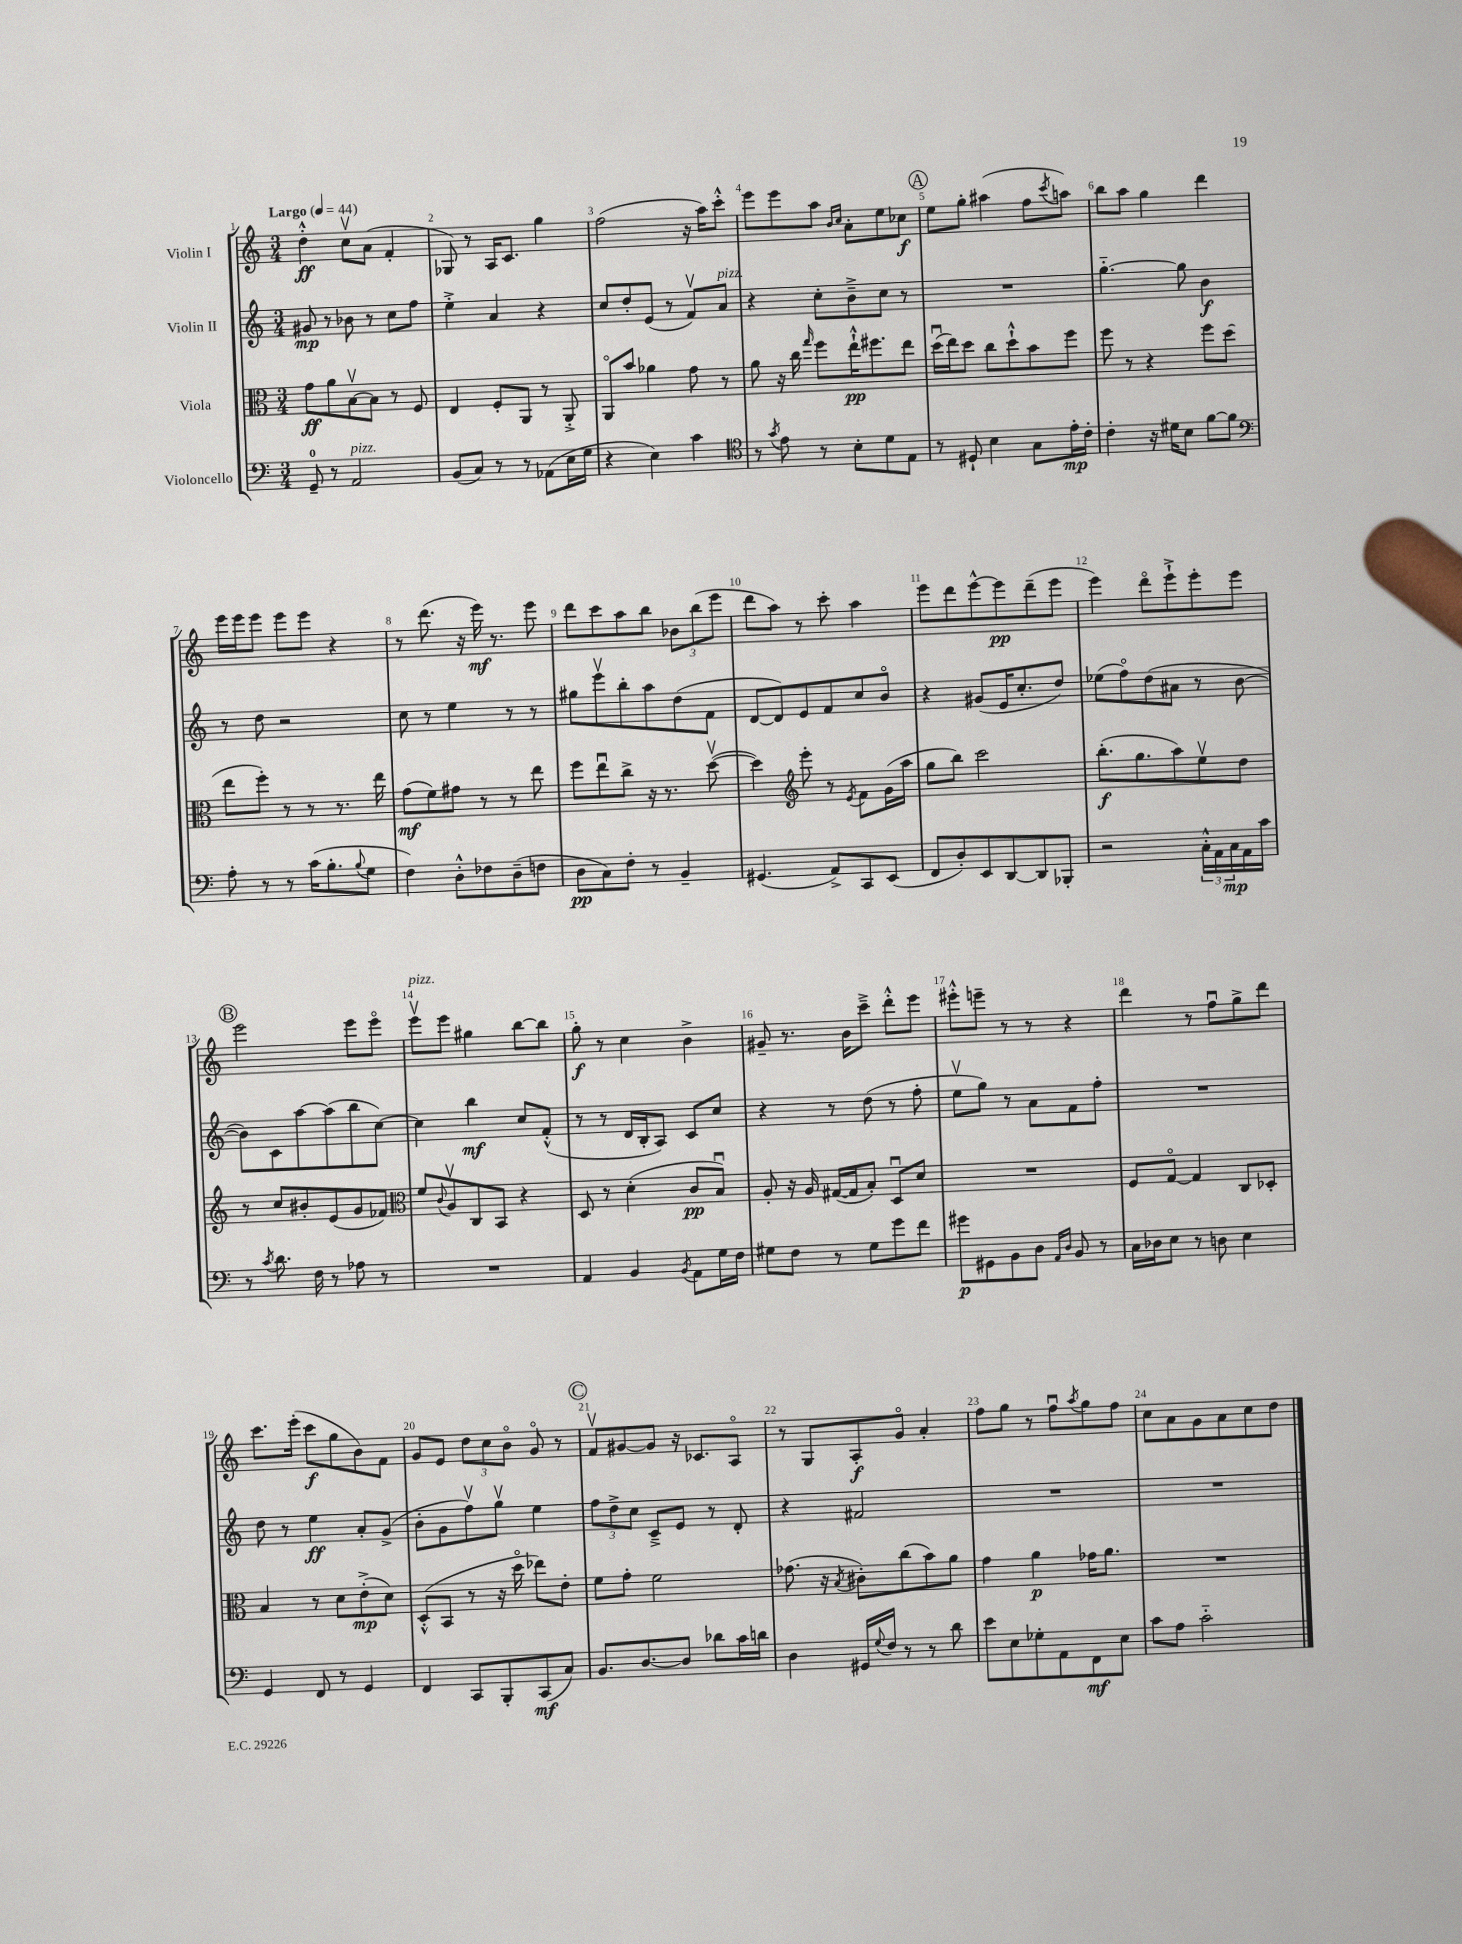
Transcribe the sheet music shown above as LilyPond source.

<<
\new StaffGroup <<
\new Staff = "s0" \with { instrumentName = "Violin I" } {
    \clef treble \key c \major \numericTimeSignature \time 3/4 \tempo "Largo" 4 = 44
    d''4-.-^\ff c''8\upbow a'8( f'4-. |
    ges8) r8 a16 c'8. g''4 |
    f''2( r16 a''16) c'''8-.-^ |
    e'''8 e'''8 a''8 \grace { b'16 c''16 } a'8-. e''8 ces''8\f |
    \mark \markup { \circle "A" } e''8 g''8-. ais''4( f''8 \acciaccatura { c'''8 } a''8) |
    b''8 a''8 g''4 d'''4 |
    e'''16 e'''16 e'''8 e'''8 e'''8 r4 |
    r8 d'''8.( r16 e'''16\mf) r8. e'''8 |
    d'''8 c'''8 a''8 b''8 \tuplet 3/2 { bes'8 b''8( e'''8 } |
    d'''8 a''8) r8 c'''8-. a''4 |
    e'''8 d'''8 e'''8~-^ e'''8\pp d'''8--( e'''8 |
    e'''4) d'''8\flageolet e'''8-!-> e'''8-. e'''8 |
    \mark \markup { \circle "B" } e'''2 e'''8 e'''8\flageolet |
    e'''8\upbow^\markup { \italic "pizz." } e'''8 gis''4 b''8~ b''8 |
    g''8-.\f r8 c''4 b'4-> |
    gis'8-- r8. b'16 c'''8---> d'''8-.-^ e'''8 |
    eis'''8-.-^ e'''8-- r8 r8 r4 |
    d'''4 r8 f''8\downbow g''8-> d'''8 |
    c'''8. e'''16-.( c'''8\f g''8 b'8) f'8 |
    g'8 e'8 \tuplet 3/2 { d''8 c''8 b'8\flageolet } g'8\flageolet r8 |
    \mark \markup { \circle "C" } f'8\upbow gis'8~ gis'8 r16 ces'8. a8\flageolet |
    r8 g8 a8-.\f g'8\flageolet a'4-. |
    f''8 g''8 r8 f''8\downbow \acciaccatura { a''8 } g''8 f''8 |
    c''8 a'8 g'8 a'8 c''8 d''8 \bar "|." |
}
\new Staff = "s1" \with { instrumentName = "Violin II" } {
    \clef treble \key c \major \numericTimeSignature \time 3/4
    gis'8\mp r8 bes'8 r8 c''8 f''8 |
    e''4-.-> a'4 r4 |
    c''8 d''8-. e'8( r8 f'8\upbow) a'8^\markup { \italic "pizz." } |
    r4 c''8-. b'8---> c''8 r8 |
    \mark \markup { \circle "A" } R2. |
    g''4.~-_ g''8 b'4\f |
    r8 d''8 r2 |
    c''8 r8 e''4 r8 r8 |
    gis''8 e'''8\upbow b''8-. a''8 d''8( f'8 |
    d'8~ d'8) e'8 f'8 c''8 b'8\flageolet |
    r4 gis'8( e'16 c''8.-. d''8) |
    ees''8( f''8\flageolet) d''8( ais'8 r8 b'8~ |
    \mark \markup { \circle "B" } b'8) c'8 a''8~ a''8( b''8 c''8~) |
    c''4 b''4\mf c''8 f'8-.-^( |
    r8 r8 d'16 b16-. a8) c'8 c''8 |
    r4 r8 d''8( r8 f''8-. |
    e''8\upbow g''8) r8 a'8 f'8 f''8-. |
    R2. |
    d''8 r8 e''4\ff a'8-. g'8->( |
    b'8-. g'8 f''8\upbow) g''8\upbow e''4 |
    \mark \markup { \circle "C" } \tuplet 3/2 { f''8 d''8-> c''8 } c'8---> e'8 r8 d'8-. |
    r4 fis'2 |
    R2. |
    R2. \bar "|." |
}
\new Staff = "s2" \with { instrumentName = "Viola" } {
    \clef alto \key c \major \numericTimeSignature \time 3/4
    g'8\ff a'8 b8~\upbow b8 r8 f8 |
    e4 f8-. a,8 r8 a,8-.-> |
    a,8\flageolet b'8 aes'4 g'8 r8 |
    a'8 r16 c''16 \grace { g''16 } f''8 e''16-!-^\pp fis''8. e''8 |
    \mark \markup { \circle "A" } d''16\downbow( e''16) d''8 c''8 d''8-!-^ b'8 f''8 |
    f''8 r8 r4 f''8 d''8( |
    e''8 f''8-.) r8 r8 r8. e''16 |
    g'8\mf( f'8) gis'8 r8 r8 e''8 |
    f''8 e''8\downbow c''8-> r16 r8. d''8~\upbow( |
    d''4) \clef treble e'''8-. r8 \acciaccatura { e'8 } f'8 g'16( a''16 |
    g''8 b''8) c'''2 |
    b''8.-.\f( g''8. a''8) e''8\upbow d''8 |
    \mark \markup { \circle "B" } r8 c''8 bis'8-. e'8( g'8 fes'8) |
    \clef alto f'8 \appoggiatura { c'8 } a8\upbow c8 b,8 r4 |
    d8 r8 d'4-.( c'8\pp b8\downbow) |
    a8-. r16 a16 gis16~( gis16 b8-.) d8\downbow d'8 |
    R2. |
    f8 g8~\flageolet g4 c8 des8-. |
    b4 r8 d'8 e'8-.->\mp( d'8) |
    d8-.-^( b,8 r8 r16 d''16\flageolet ees''8) e'8-. |
    \mark \markup { \circle "C" } f'8 g'8-. f'2 |
    ges'8.( r16 \acciaccatura { b8 } cis'8-.) c''8( b'8) a'8 |
    g'4 a'4\p ges'16 a'8. |
    R2. \bar "|." |
}
\new Staff = "s3" \with { instrumentName = "Violoncello" } {
    \clef bass \key c \major \numericTimeSignature \time 3/4
    g,8-0-- r8 a,2^\markup { \italic "pizz." } |
    b,8( c8) r8 r8 aes,8( e16 g16 |
    r4 e4) c'4 |
    \clef tenor r8 \acciaccatura { g'8 } e'8 r8 b8-. d'8 e8 |
    \mark \markup { \circle "A" } r8 dis8-! b4 g8 e'16-.\mp c'16-. |
    c'4-. r16 dis'16 b8 f'8~ f'8 |
    \clef bass a8-. r8 r8 c'16( b8.-. \appoggiatura { b8 } g8 |
    f4) d8-.-^ fes8 d8--( f8 |
    d8\pp c8) f8-. r8 b,4-- |
    gis,4.( a,8->) c,8 e,8( |
    f,8 d8-.) e,8 d,8~ d,8 bes,,8-. |
    r2 \tuplet 3/2 { c16-.-^ a,16 c16\mp } a,16 c'16 |
    \mark \markup { \circle "B" } r8 \acciaccatura { c'8 } d'8. f16 r8 aes8 r8 |
    R2. |
    a,4 b,4 \acciaccatura { b,8 } a,8 g16 f16 |
    gis8 f8 r8 gis8 g'8 f'8 |
    gis'8\p gis,8 b,8 d8 \grace { a,16 d16 } b,8 r8 |
    c16 des16 e8 r8 d8 e4 |
    g,4 f,8 r8 g,4 |
    f,4 c,8 b,,8-. c,8\mf( c8) |
    \mark \markup { \circle "C" } b,8. d8.~ d8 des'8 c'16 d'16 |
    d4 gis,16 \appoggiatura { g8 } f16 r8 r8 d'8 |
    e'8 e8 ges8-. a,8 f,8\mf e8 |
    c'8 a8 c'2-_ \bar "|." |
}
>>
>>
\layout { \context { \Score \override BarNumber.break-visibility = ##(#f #t #t) barNumberVisibility = #all-bar-numbers-visible } }
